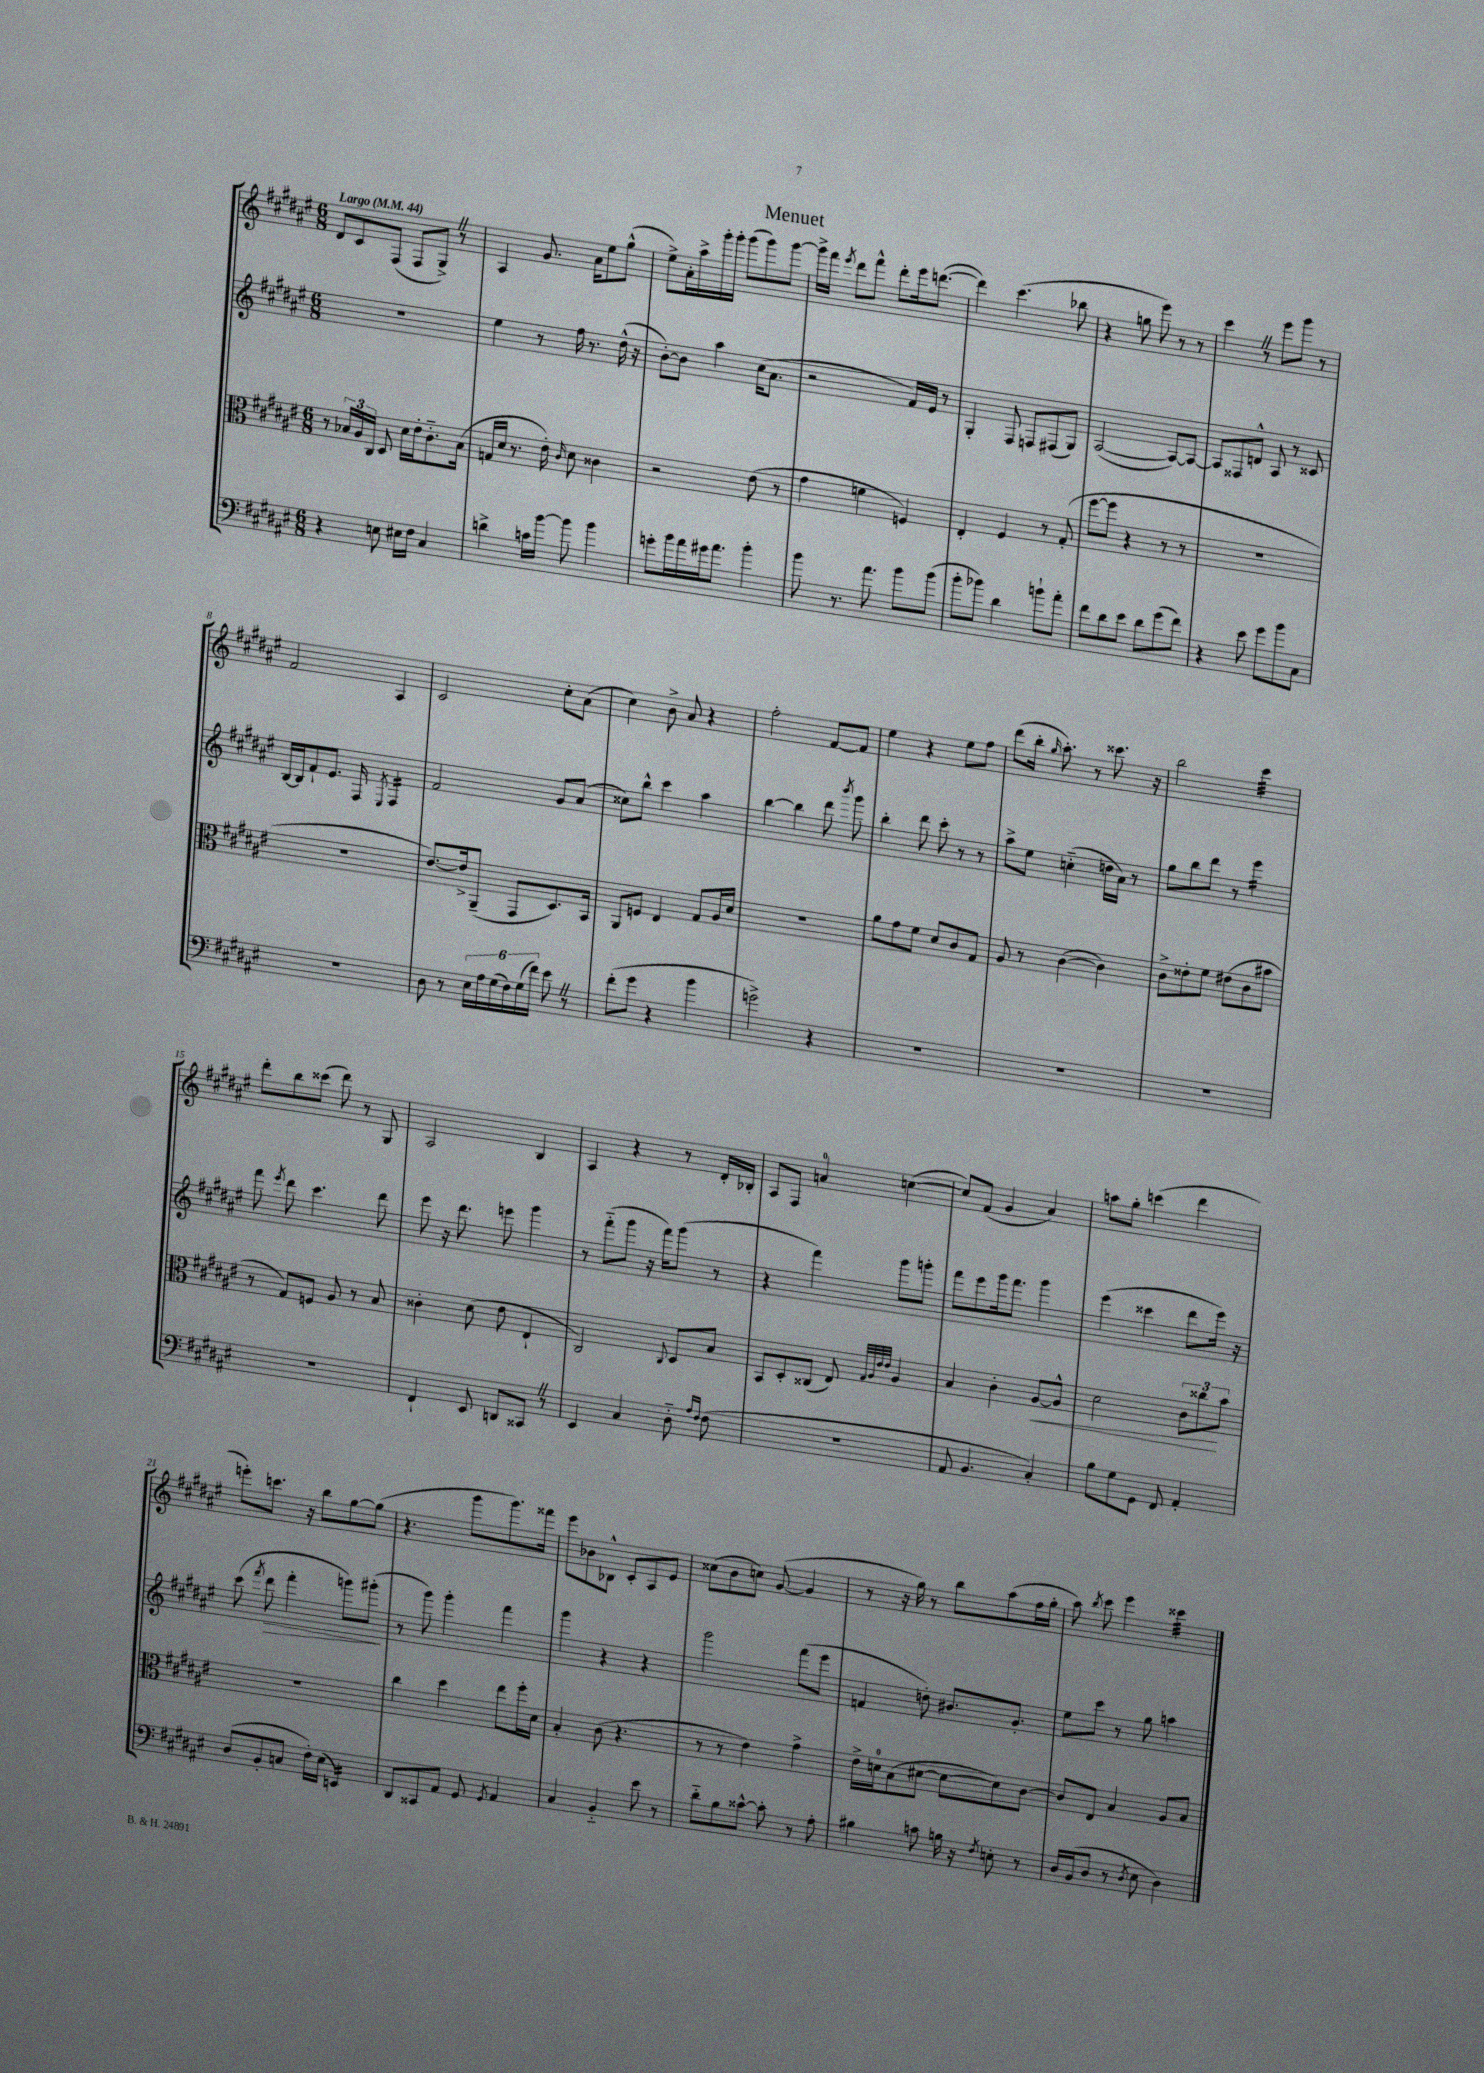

**kern	**kern	**kern	**kern
*staff4	*staff3	*staff2	*staff1
*clefF4	*clefC3	*clefG2	*clefG2
*k[f#c#g#d#a#e#]	*k[f#c#g#d#a#e#]	*k[f#c#g#d#a#e#]	*k[f#c#g#d#a#e#]
*M6/8	*M6/8	*M6/8	*M6/8
*MM44	*MM44	*MM44	*MM44
4r	8r	2.r	8d#
.	24B-	.	8c#
.	24A#	.	.
.	24C#	.	.
8E	8D#	.	(8F#
16E#	16d#	.	8F#
16F#	16e#'	.	.
4C#	8.c#'~	.	8G#^)
.	.	.	8r
.	(16B-	.	.
=	=	=	=
4d^	16G	4ee#	4A#
.	16d#	.	.
.	8.r	.	.
16c	.	8r	8.g#
[16b	16e#')	.	.
.	16qqc#	.	.
8b]	8d#	16ff#	.
.	.	8.r	16a#
4b	4c##	.	8ee#
.	.	(16dd#^^	(8gg#^^
.	.	16r	.
=	=	=	=
8g'	2r	[8b')	8ee#^)
16b	.	8b]	16a#'
16a#	.	.	16aa#^
16g#	.	4aa#	16ggg#'
8.a#	.	.	16ggg#'
.	.	.	(8ggg#
4b'	(8e#	(16cc#	8ggg#)
.	.	8.a#	.
.	8r	.	[8ggg#
=	=	=	=
8b	4g#	2r	16ggg#^]
.	.	.	16fff#
.	.	.	8qeee#
8.r	.	.	8ddd#
.	4f	.	8fff#^^
8.a#	.	.	.
.	.	.	8ddd#'
8b	4F)	16f#)	16eee#
.	.	16e#	([8.ddd
(8b	.	8r	.
=	=	=	=
8b'	4E#'	4G#'	4ddd])
8b-)	.	.	.
4d#	4F#	8F#	(4.ccc#
.	.	8F	.
8b`	8r	(8F#	.
8a#'	(8G#'	8G#)	8bb-
=	=	=	=
8f#	[8ff#	([2A#	4r
8d#	8ff#]	.	.
8e#	4r	.	8gg
8d#	.	.	8eee#)
(8g#	8r	8A#_)	8r
8f#)	8r	8A#_	8r
=	=	=	=
4r	2.r	8A#]	4ccc#
.	.	8F##	.
8e#	.	8d^^	8r
8g#	.	8A#	8eee#
8b	.	8r	8ggg#
8C#	.	8c##	8r
=	=	=	=
2.r	2.r	[16B	2f#
.	.	16B]	.
.	.	8f#`	.
.	.	8.e#	.
.	.	16F#	.
.	.	8qE#	.
.	.	4F#	4A#
=	=	=	=
8D#	[8.e#)	2f#	2c#
8r	.	.	.
.	16e#^]	.	.
24E#	(8AA#~	.	.
24A#	.	.	.
(24G#	.	.	.
24F#)	8GG#	.	.
(24G#	.	.	.
24f#)	.	.	.
8e#	8.D#)	8g#	8cc#'
8r	.	(8a#	(8a#
.	16BB	.	.
=	=	=	=
(8f#'	8AA#	8cc##)	4cc#)
8g#	8F	8bb^^	.
4r	4E#	4ccc#	8b^
.	.	.	8a#
4b	8G#	4aa#	4r
.	16A#	.	.
.	16d#	.	.
=	=	=	=
2g^)	2.r	[4bb	2ff#'
.	.	4bb]	.
4r	.	8ddd#	[8f#
.	.	8qbbb	.
.	.	8ggg#	8f#]
=	=	=	=
2.r	8a#	4bb'	4ee#
.	8g#	.	.
.	8f#	8ddd#	4r
.	8d#	8ccc#'	.
.	8c#	8r	8ee#
.	8G#	8r	8ff#
=	=	=	=
2.r	8A#	8aa#^	(8ddd#
.	8r	8ee#	16bb'
.	.	.	16qqgg#
.	.	.	8.aa#')
.	([4c#	(4cc'~	.
.	.	.	8r
.	4c#])	16dd	8.ccc##
.	.	16a#)	.
.	.	8r	.
.	.	.	16r
=	=	=	=
2.r	8c#^	8gg#	2bb
.	8e##'	8bb	.
.	8f#	8ddd#	.
.	(8e#	8r	.
.	8c#	4eee#	4ccc#
.	8b#	.	.
=	=	=	=
2.r	8r	8fff#	8ddd#'
.	.	8qeee#	.
.	8G#)	8ddd#	8bb
.	8F	4.ccc#	(8ccc##
.	8A#	.	8ddd#)
.	8r	.	8r
.	8B	8ddd#	8G#
=	=	=	=
4FF#`	4c##'	8eee#	2A#
.	.	16r	.
.	.	8.ddd#	.
8EE#	(8d#	.	.
8DD	8e#	8eee	.
8CC##	4E#`	4ggg#	4B
8r	.	.	.
=	=	=	=
4EE#	2C#)	8r	4A#
.	.	(8fff#'~	.
4C#	.	8ggg#	4r
.	.	16r	.
.	.	16fff#)	.
.	8qqC#	.	.
8D#'~	8D#	(8ggg#	8r
16qqA#	.	.	.
16qqF#	.	.	.
(8F#	8B	8r	16d#'
.	.	.	16B-'
=	=	=	=
2.r	8BB	4r	8A#
.	8D#'	.	8F#
.	(8C##	4fff#)	4a
.	8E#)	.	.
.	32qqG#	.	.
.	32qqA#	.	.
.	32qqe#	.	.
.	32qqe#	.	.
.	4A#	8ggg#	([4cc
.	.	8ggg'	.
=	=	=	=
8AA#	4B	8fff#	8cc])
4.BB	.	8eee#	(8f#
.	4c#'	16ggg#	4g#
.	.	8.fff#	.
4C#')	[8A#	4ggg#	4a#)
.	8A#^^]	.	.
=	=	=	=
8B	2d#	(4eee#	8aa
8G#	.	.	8gg#'
8GG#	.	4ccc##	(4ccc
8FF#	.	.	.
4AA#'	12c#	8ddd#	4ddd#
.	12cc##	.	.
.	.	16eee#)	.
.	12b	.	.
.	.	16r	.
=	=	=	=
(8D#	2.r	(8ccc#	8eee')
.	.	8qfff#	.
8BB'	.	8ddd#	8.ccc
8C	.	4fff#'	.
.	.	.	16r
16F#')	.	.	8bb
(16E#	.	.	.
4EE)	.	8ggg)	[8gg#
.	.	(8ggg#'	(8gg#]
=	=	=	=
8DD#	4cc#	8r	4.r
8CC##	.	8ggg#)	.
8AA#	4dd#	4ggg#'	.
8GG#	.	.	8ggg#
8qGG#	.	.	.
4AA#	8ee#	4fff#	8.ggg#)
.	16ff#'	.	.
.	16d#	.	16fff##
=	=	=	=
4C#	4B'	4ggg#	8eee#
.	.	.	8b-
4BB'~	(8c#	4r	8B-^^
.	4.r	.	8c#'
8e#	.	4r	8A#
8r	.	.	8e#
=	=	=	=
8d#'~	8r	2ggg#	(8cc##
8B	8r	.	8b
[8c##^^	4e#)	.	8cc)
8c##']	.	.	([8g#
8r	4g#^	(8fff#	4g#]
8A#'	.	8eee#	.
=	=	=	=
4B#	16e#^	4f	8r
.	16d	.	.
.	(8B	.	16r
.	.	.	16gg#)
8c	[8d#	8dd')	8r
16B	8d#_	8.b#	8bb
16r	.	.	.
8qF#	.	.	.
8E'	8d#])	.	(8aa#
.	.	8.g#'	.
8r	[8c#	.	16ff#
.	.	.	16gg#'
=	=	=	=
16D#	8c#]	8ee#	8aa#)
(16BB	.	.	.
.	.	.	8qbb
8D#	8E#	8ccc#	8ccc#
8r	4B	8r	4eee#
8qD#	.	.	.
8E#	.	8gg#	.
4D#)	8A#	4aa	4ccc##
.	8B	.	.
==	==	==	==
*-	*-	*-	*-
